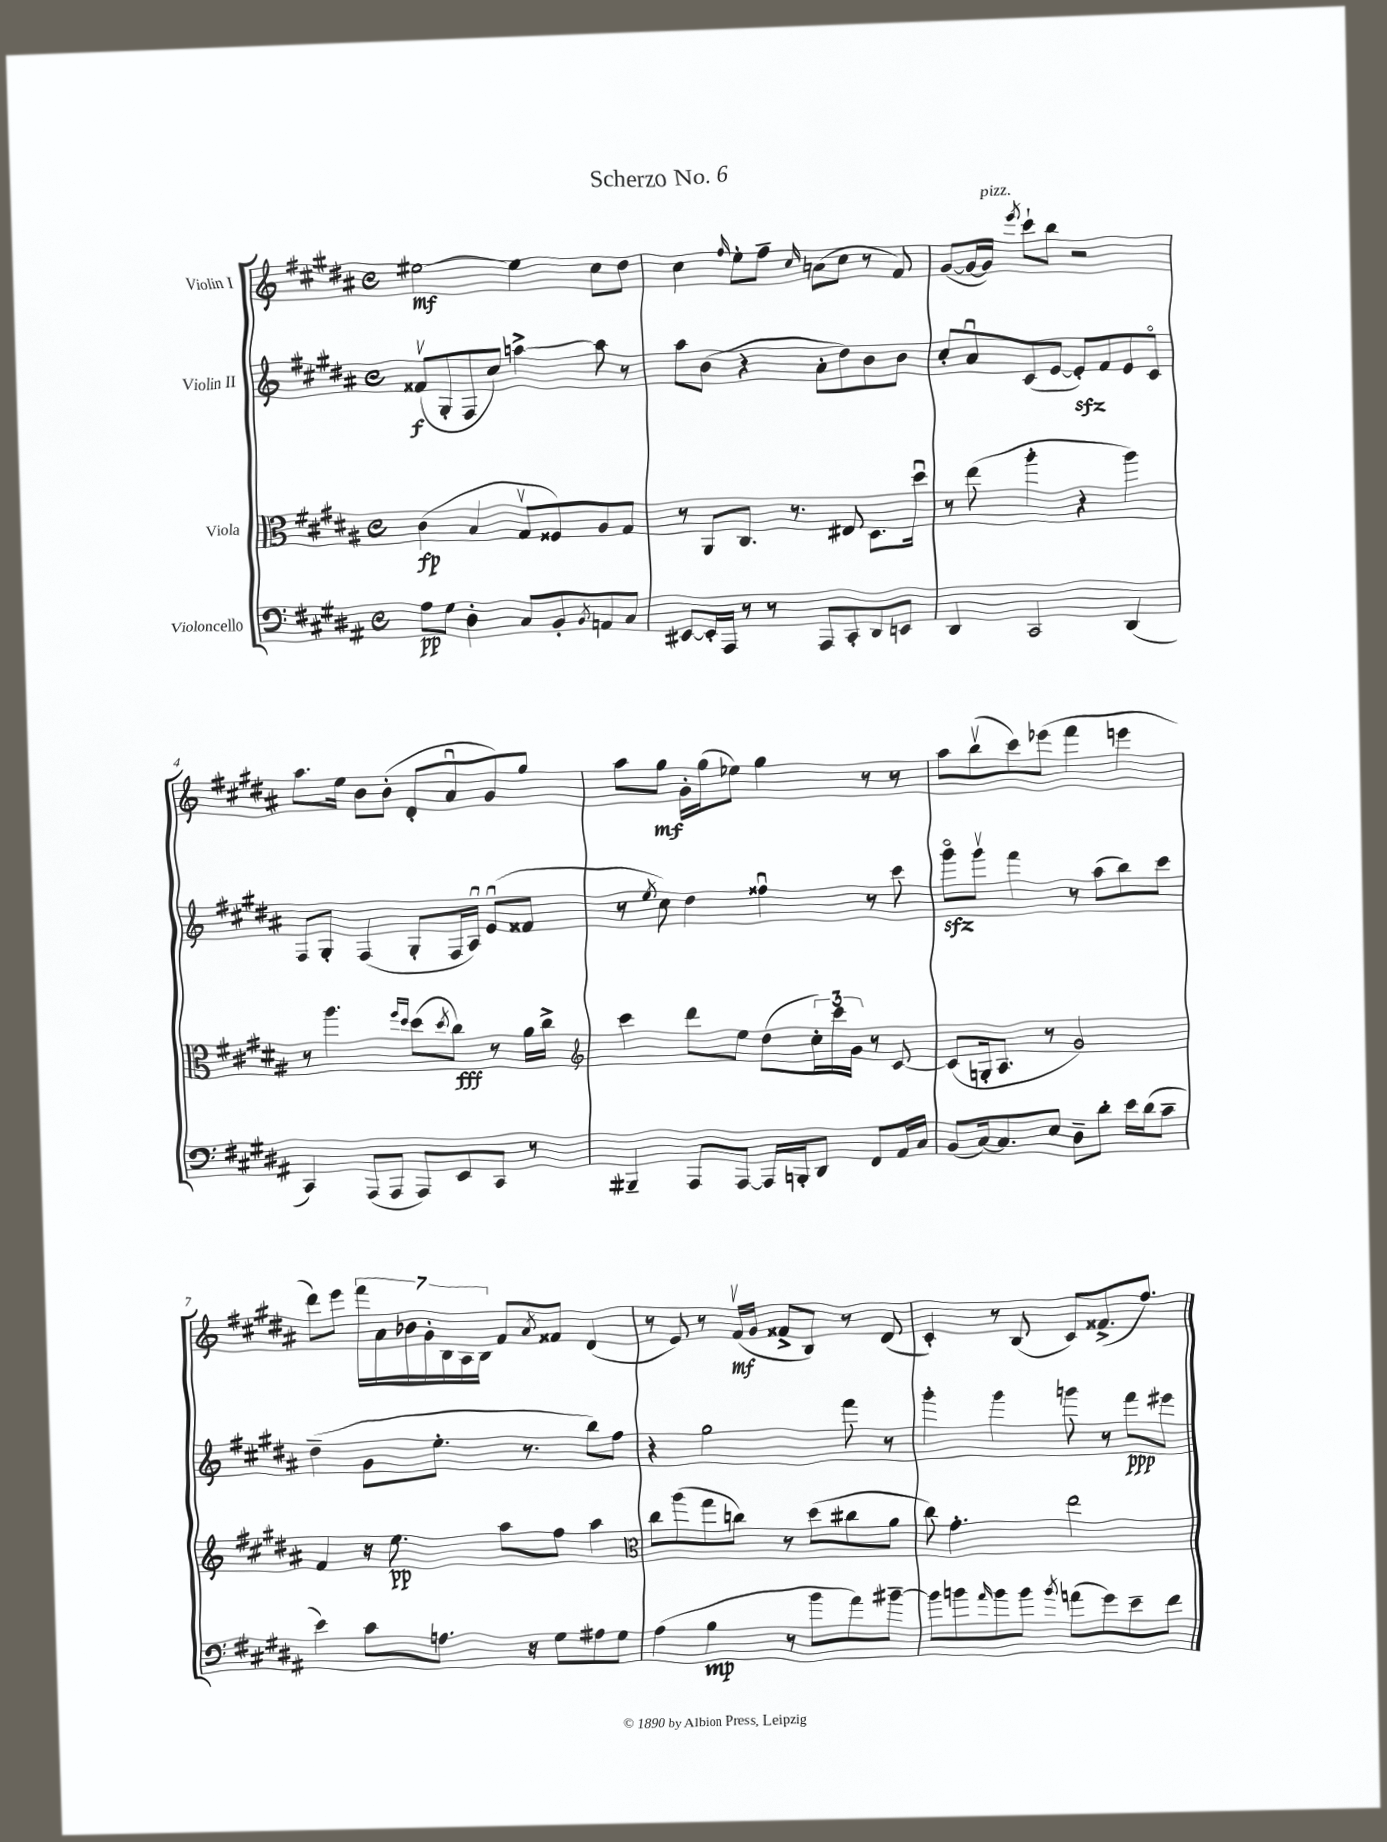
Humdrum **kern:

**kern	**kern	**kern	**kern
*staff4	*staff3	*staff2	*staff1
*clefF4	*clefC3	*clefG2	*clefG2
*k[f#c#g#d#a#]	*k[f#c#g#d#a#]	*k[f#c#g#d#a#]	*k[f#c#g#d#a#]
*M4/4	*M4/4	*M4/4	*M4/4
*met(c)	*met(c)	*met(c)	*met(c)
8A#	(4c#	(8f##v	[2ee#
8G#	.	8G#'	.
4D#'	4B	8F#	.
.	.	8cc#)	.
8C#	8G#v	[4aa^	4ee#]
8BB'	8F##)	.	.
8qBB	.	.	.
8AA	8A#	8aa]	8cc#
8C#	8G#	8r	8dd#
=	=	=	=
[8EE#	8r	8aa#	4cc#
16EE#']	8AA#	(8b	.
16AAA#	.	.	.
.	.	.	16qqff#
8r	8.C#	4r	8ee'
8r	.	.	8ff#~
.	8.r	.	.
.	.	.	16qqcc#
8AAA#	.	8a#'	(8a
8CC#'	8E#	8dd#)	8cc#
8DD#	8.D#	8b	8r
8EE	.	8b	8f#)
.	16dd#u	.	.
=	=	=	=
4DD#	8r	8cc#'	([8g#
.	(8ee	8a#u	16g#_
.	.	.	16g#])
.	.	.	8qeee
2CC#	4aa#'	(8c#	8ccc#`
.	.	[8e	8bb
.	4r	8e'])	2r
.	.	8f#	.
(4DD#	4aa#)	8e	.
.	.	8c#o	.
=	=	=	=
4CC#)	8r	8F#	8.aa#
.	4.aa#	8G#'	.
.	.	.	16ee
(8AAA#	.	(4F#	8b
8AAA#	.	.	(8b'
.	16qqff#	.	.
.	16qqdd#	.	.
8AAA#)	(8dd#	8G#'	8d#'
.	8qdd#	.	.
8EE	8cc#)	16F#	8a#u
.	.	16A#u)	.
8CC#	8r	(8eu	8g#)
8r	16a#	8f##	8gg#
.	16cc#^	.	.
=	=	=	=
*	*clefG2	*	*
4BBB#~	4ccc#	8r	8aa#
.	.	8qee	.
.	.	8cc#)	8gg#
8AAA#	8ddd#	4dd#	16g#'
.	.	.	(16gg#
[8AAA#	8ee	.	8ee-)
16AAA#]	(8dd#	4ff##u	4gg#
16BBB'	.	.	.
8DD#	24cc#')	.	.
.	24ccc#	.	.
.	24g#	.	.
8FF#	8r	8r	8r
16AA#	[8c#	8ccc#	8r
16C#	.	.	.
=	=	=	=
(8BB	(8c#]	8ggg#o	8aa#
[16C#)	16G'	8ggg#v	(8bbv
8.C#]	8.A#	.	.
.	.	4fff#	8ccc#)
8E	8r	.	(8eee-
8D#~	2g#)	8r	4fff#
8d#'	.	(8aa#	.
16e	.	8bb)	4eee
(16d#	.	.	.
8c#~	.	8ccc#	.
=	=	=	=
4e)	4f#	(4dd#~	8ddd#)
.	.	.	8eee
8c#	16r	8g#	28fff#
.	.	.	28a#
.	8.ee	.	.
.	.	.	28b-
.	.	.	28g#'
8.A	.	8.ee'	.
.	.	.	28B
.	.	.	28A#
.	.	.	28B
.	8aa#	.	8f#
16r	.	8.r	.
.	.	.	8qa#
8G#	8ff#	.	8f##
8A#	4aa#	8bb)	(4d#
8G#	.	8ff#	.
=	=	=	=
*	*clefC3	*	*
(4A#	8cc#	4r	8r
.	(8aa#	.	8e)
4B	8gg#	2gg#	8r
.	8cc)	.	(16f#v
.	.	.	16g#
8r	8r	.	8f##^
8b	(8dd#	.	8B)
8a#)	8cc#	8fff#	8r
[8b#~	8a#	8r	(8d#
=	=	=	=
8b#]	8cc#)	4ggg#'	4c#')
8b	4.g#'	.	.
16qqa#	.	.	.
8b	.	4ggg#	8r
8b	.	.	(8B
8qb	.	.	.
(8a	2ee	8ggg	8c#)
8g#)	.	8r	(8.f##^
8e~	.	8fff#	.
.	.	.	8.ff#)
8f#	.	8eee#	.
==	==	==	==
*-	*-	*-	*-
